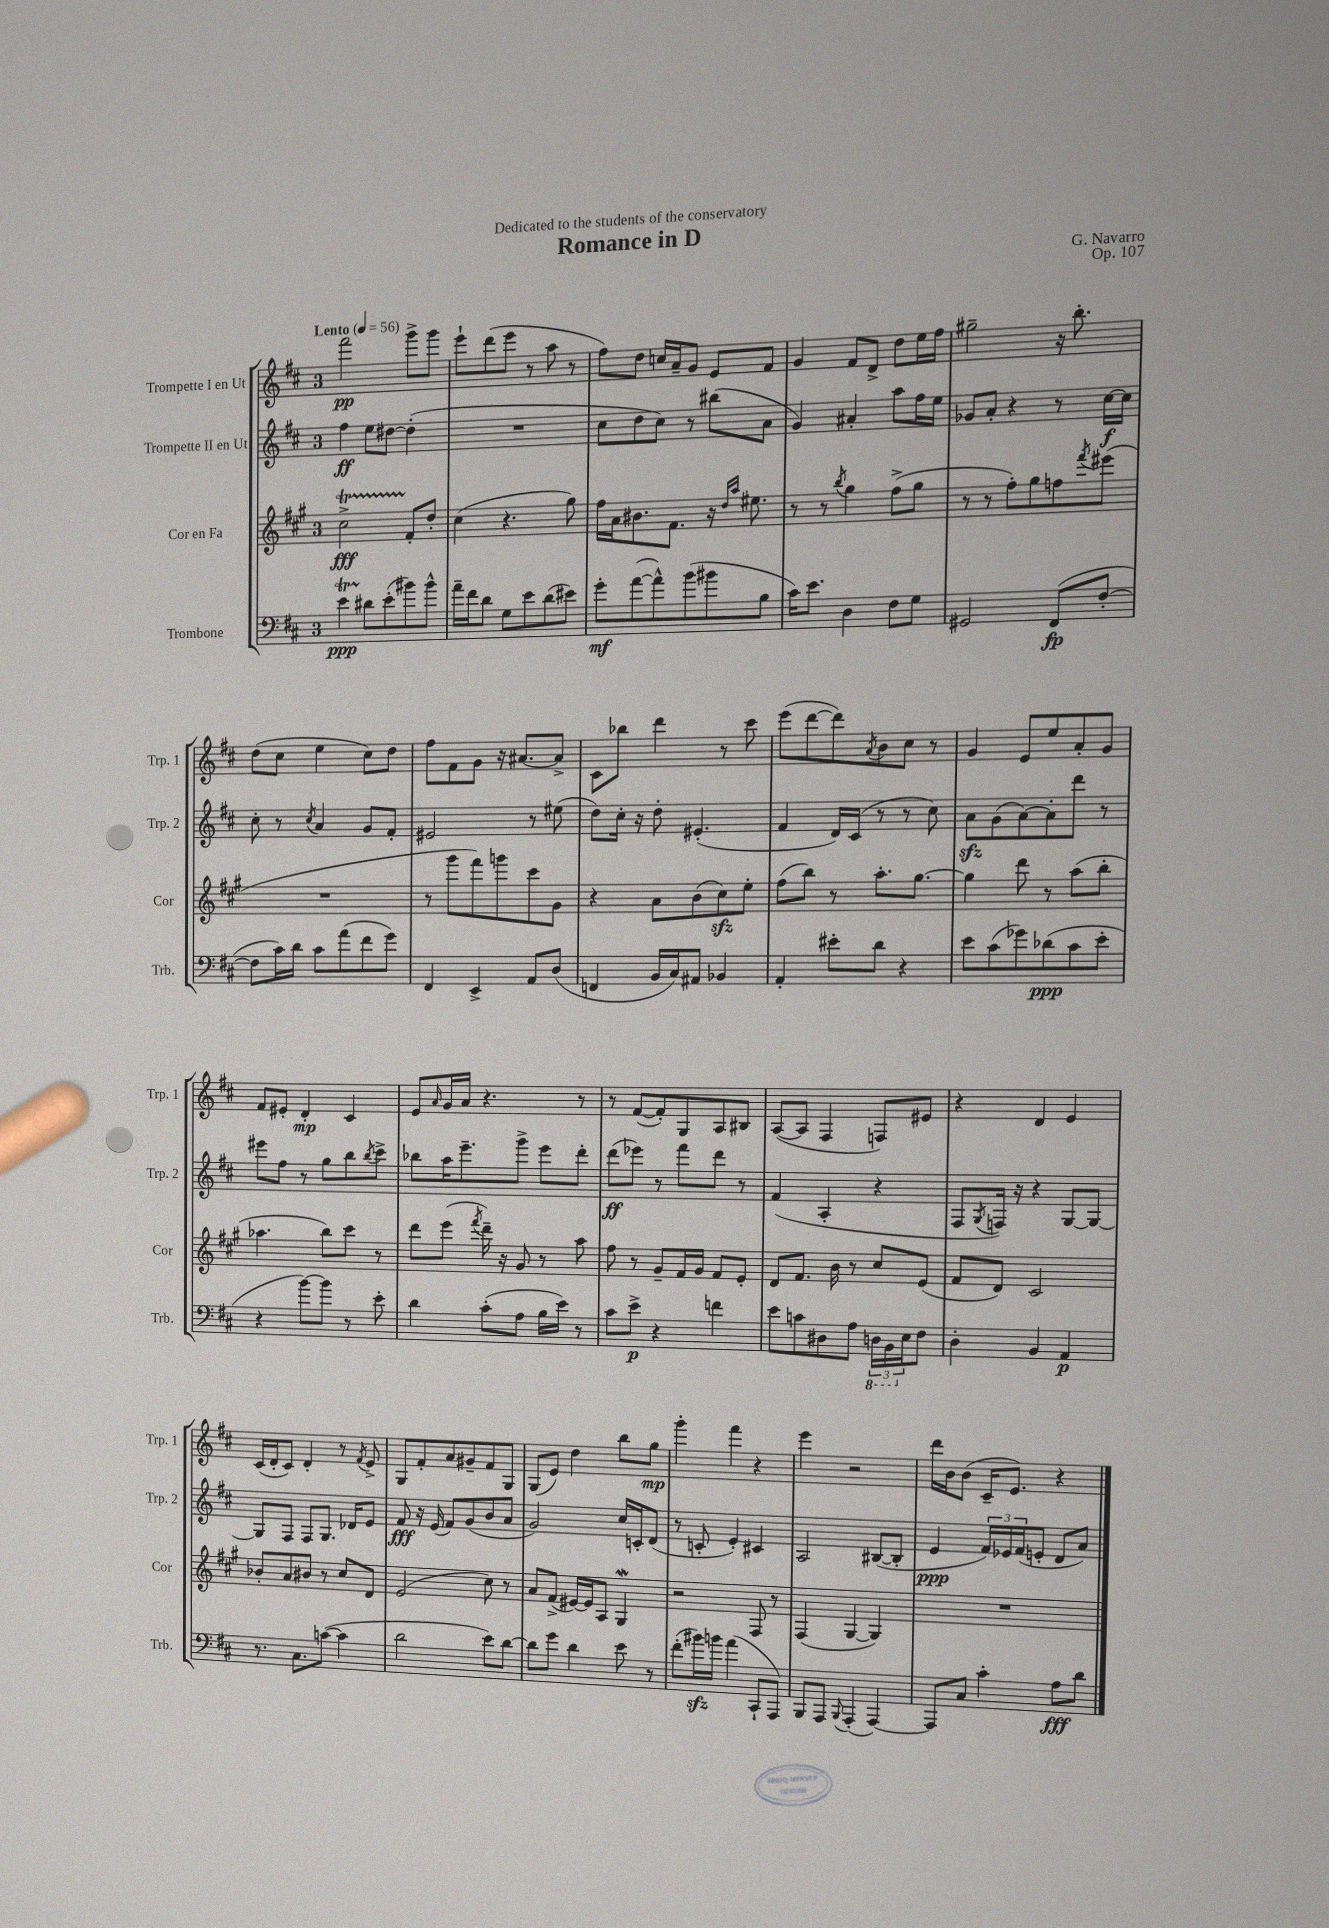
\header { title = "Romance in D" composer = "G. Navarro" dedication = "Dedicated to the students of the conservatory" opus = "Op. 107" }
<<
\new StaffGroup <<
\new Staff = "s0" \with { instrumentName = "Trompette I en Ut" shortInstrumentName = "Trp. 1" } {
    \clef treble \key d \major \once \override Staff.TimeSignature.style = #'single-digit \time 3/4 \tempo "Lento" 4 = 56
    fis'''2\pp g'''8-> g'''8 |
    e'''8-! d'''8( e'''8 r8 a''8 r8 |
    fis''8) d''8 c''16 a'16-- g'8 e'8 fis'8 |
    g'4 fis'8 d'8-> d''8 e''16 fis''16 |
    gis''2-- r16 b''8.-. |
    d''8( cis''8 e''4 cis''8) d''8 |
    fis''8 fis'8 g'8 r16 ais'8.~ ais'8-> |
    cis'8 bes''8 d'''4 r8 cis'''8 |
    e'''8( d'''8~ d'''8) \acciaccatura { a'8 } b'8 cis''8 r8 |
    g'4 e'8 e''8 a'8-. g'8 |
    fis'8 eis'8-. d'4-.\mp cis'4 |
    e'8 \grace { a'16 } g'16 a'16 r4. r8 |
    r8 fis'8~( fis'8-.) g8 a8 bis8 |
    a8~( a8 fis4 f8) eis'8 |
    r4 d'4 e'4 |
    cis'16( d'16-. cis'8) d'4-. r8 \acciaccatura { fis'8 } e'8-> |
    g8 fis'8-. a'8 gis'8-- fis'8 g8 |
    g8( e'8) d''4 b''8 g''8\mp |
    g'''4-. fis'''4 r4 |
    e'''4 r2 |
    d'''16 b'16 b'8( cis'16-- e'8.) r4 \bar "|." |
}
\new Staff = "s1" \with { instrumentName = "Trompette II en Ut" shortInstrumentName = "Trp. 2" } {
    \clef treble \key d \major \once \override Staff.TimeSignature.style = #'single-digit \time 3/4
    fis''4\ff e''8 dis''8~ dis''4-.( |
    R2. |
    cis''8 d''8 cis''8) r8 bis''8( a'8 |
    g'4) ais'4-. a''8 fis''16 e''16 |
    ges'8 a'8-. r4 r8 cis''16~\f cis''16 |
    cis''8-. r8 \acciaccatura { cis''8 } a'4 g'8 fis'8-. |
    eis'2 r8 eis''8( |
    d''8) cis''16-. r16 d''8-. eis'4.-.( |
    fis'4 d'16) cis'16( r8 r8 cis''8) |
    a'8\sfz g'8( a'8~) a'8-. d'''8 r8 |
    eis'''8 fis''8 r8 g''8 b''8 \acciaccatura { b''8 } cis'''8-> |
    bes''8 a''16 e'''8.-- g'''8-> e'''8 d'''8-. |
    d'''8\ff( ees'''8) r8 fis'''8 d'''8 r8 |
    fis'4( a4-. r4 |
    fis8 \acciaccatura { g8 } f16) r16 r4 g8~ g8~ |
    g8 fis8 fis8 g8. des'16 e'8 |
    fis'8\fff r16 e'16( fis'8) g'8( b'8 a'8 |
    g'2) cis''16 c'16-. d'8( |
    r8 c'8-. e'4-.) cis'4 |
    a2 bis8~( bis8-. |
    e'4\ppp \tuplet 3/2 { fis'16) ees'16 fis'16( } e'8-. d'8 a'8) \bar "|." |
}
\new Staff = "s2" \with { instrumentName = "Cor en Fa" shortInstrumentName = "Cor" } {
    \clef treble \key a \major \once \override Staff.TimeSignature.style = #'single-digit \time 3/4
    cis''2->\startTrillSpan\fff fis'8-.\stopTrillSpan d''8-. |
    cis''4( r4. gis''8) |
    fis''16 a'16 bis'8. fis'8. r16 \grace { d''16 a''16 } eis''8. |
    r8 r8 \acciaccatura { b''8 } gis''4 fis''8->( gis''8 |
    r8 r8 fis''8-.) gis''8 f''8 \acciaccatura { fis'''8 } eis'''8( |
    R2. |
    r8 gis'''8 fis'''8) g'''8 cis'''8 gis'8 |
    r4 a'8 b'8( cis''8\sfz) e''8-. |
    fis''8( b''8) r8 a''8.-. gis''8.~ |
    gis''4 d'''8 r8 a''8( b''8-. |
    aes''4. b''8) cis'''8 r8 |
    d'''8 e'''8( \acciaccatura { fis'''8 } d'''16--) r16 gis'8 r8 a''8 |
    fis''8 r8 gis'8-- fis'16 gis'16 fis'8 e'8-. |
    d'8 fis'8. b'16 r8 cis''8 e'8( |
    fis'8 d'8) cis'2 |
    bes'8-. a'8 bis'8 r8 cis''8 d'8 |
    e'2( cis''8) r8 |
    a'8 fis'8->( eis'16~) eis'16 a8 gis4\mordent |
    r2 fis8 r8 |
    fis4( gis4~ gis4) |
    R2. \bar "|." |
}
\new Staff = "s3" \with { instrumentName = "Trombone" shortInstrumentName = "Trb." } {
    \clef bass \key d \major \once \override Staff.TimeSignature.style = #'single-digit \time 3/4
    e'4\startTrillSpan\ppp dis'8\stopTrillSpan e'8-.( bis'8) bis'8-^ |
    a'16-- fis'16 d'8 g8 e'8 d'8( eis'8) |
    g'8-.\mf a'8~( a'8-^) b'8( bis'8 b8 |
    cis'16) e'8. d4 fis8 g8 |
    gis,2 fis,8\fp( fis8~-. |
    fis8 cis'16) d'16 cis'8 a'8( fis'8 g'8) |
    fis,4 e,4-> a,8 d8( |
    f,4 b,16 cis16) ais,8 bes,4 |
    a,4-. eis'8-. d'8 r4 |
    e'8 cis'8( ges'8) des'8\ppp( cis'8 e'8-. |
    r4 b'8~) b'8 r8 e'8-. |
    d'4 cis'8-.( a8 b16 e'16) r8 |
    cis'8 e'8->\p r4 f'4 |
    e'8 c'8 dis8 a8 \tuplet 3/2 { \ottava #-1 d,!16 b,,16 \ottava #0 e16 } fis8 |
    d4-. b,4 a,4\p |
    r8. cis8. c'8~( c'4 |
    d'2 e'8) d'8~ |
    d'8 g'8 d'4 e'8 r8 |
    fis'8-.( bis'16\sfz) b'16 a'4( cis,8-! a,,8) |
    b,,8 a,,8 \appoggiatura { b,,8 } a,,4-.( a,,4~) |
    a,,8 cis8 cis'4-. a8\fff d'8 \bar "|." |
}
>>
>>
\layout { \context { \Score \remove "Bar_number_engraver" } }
